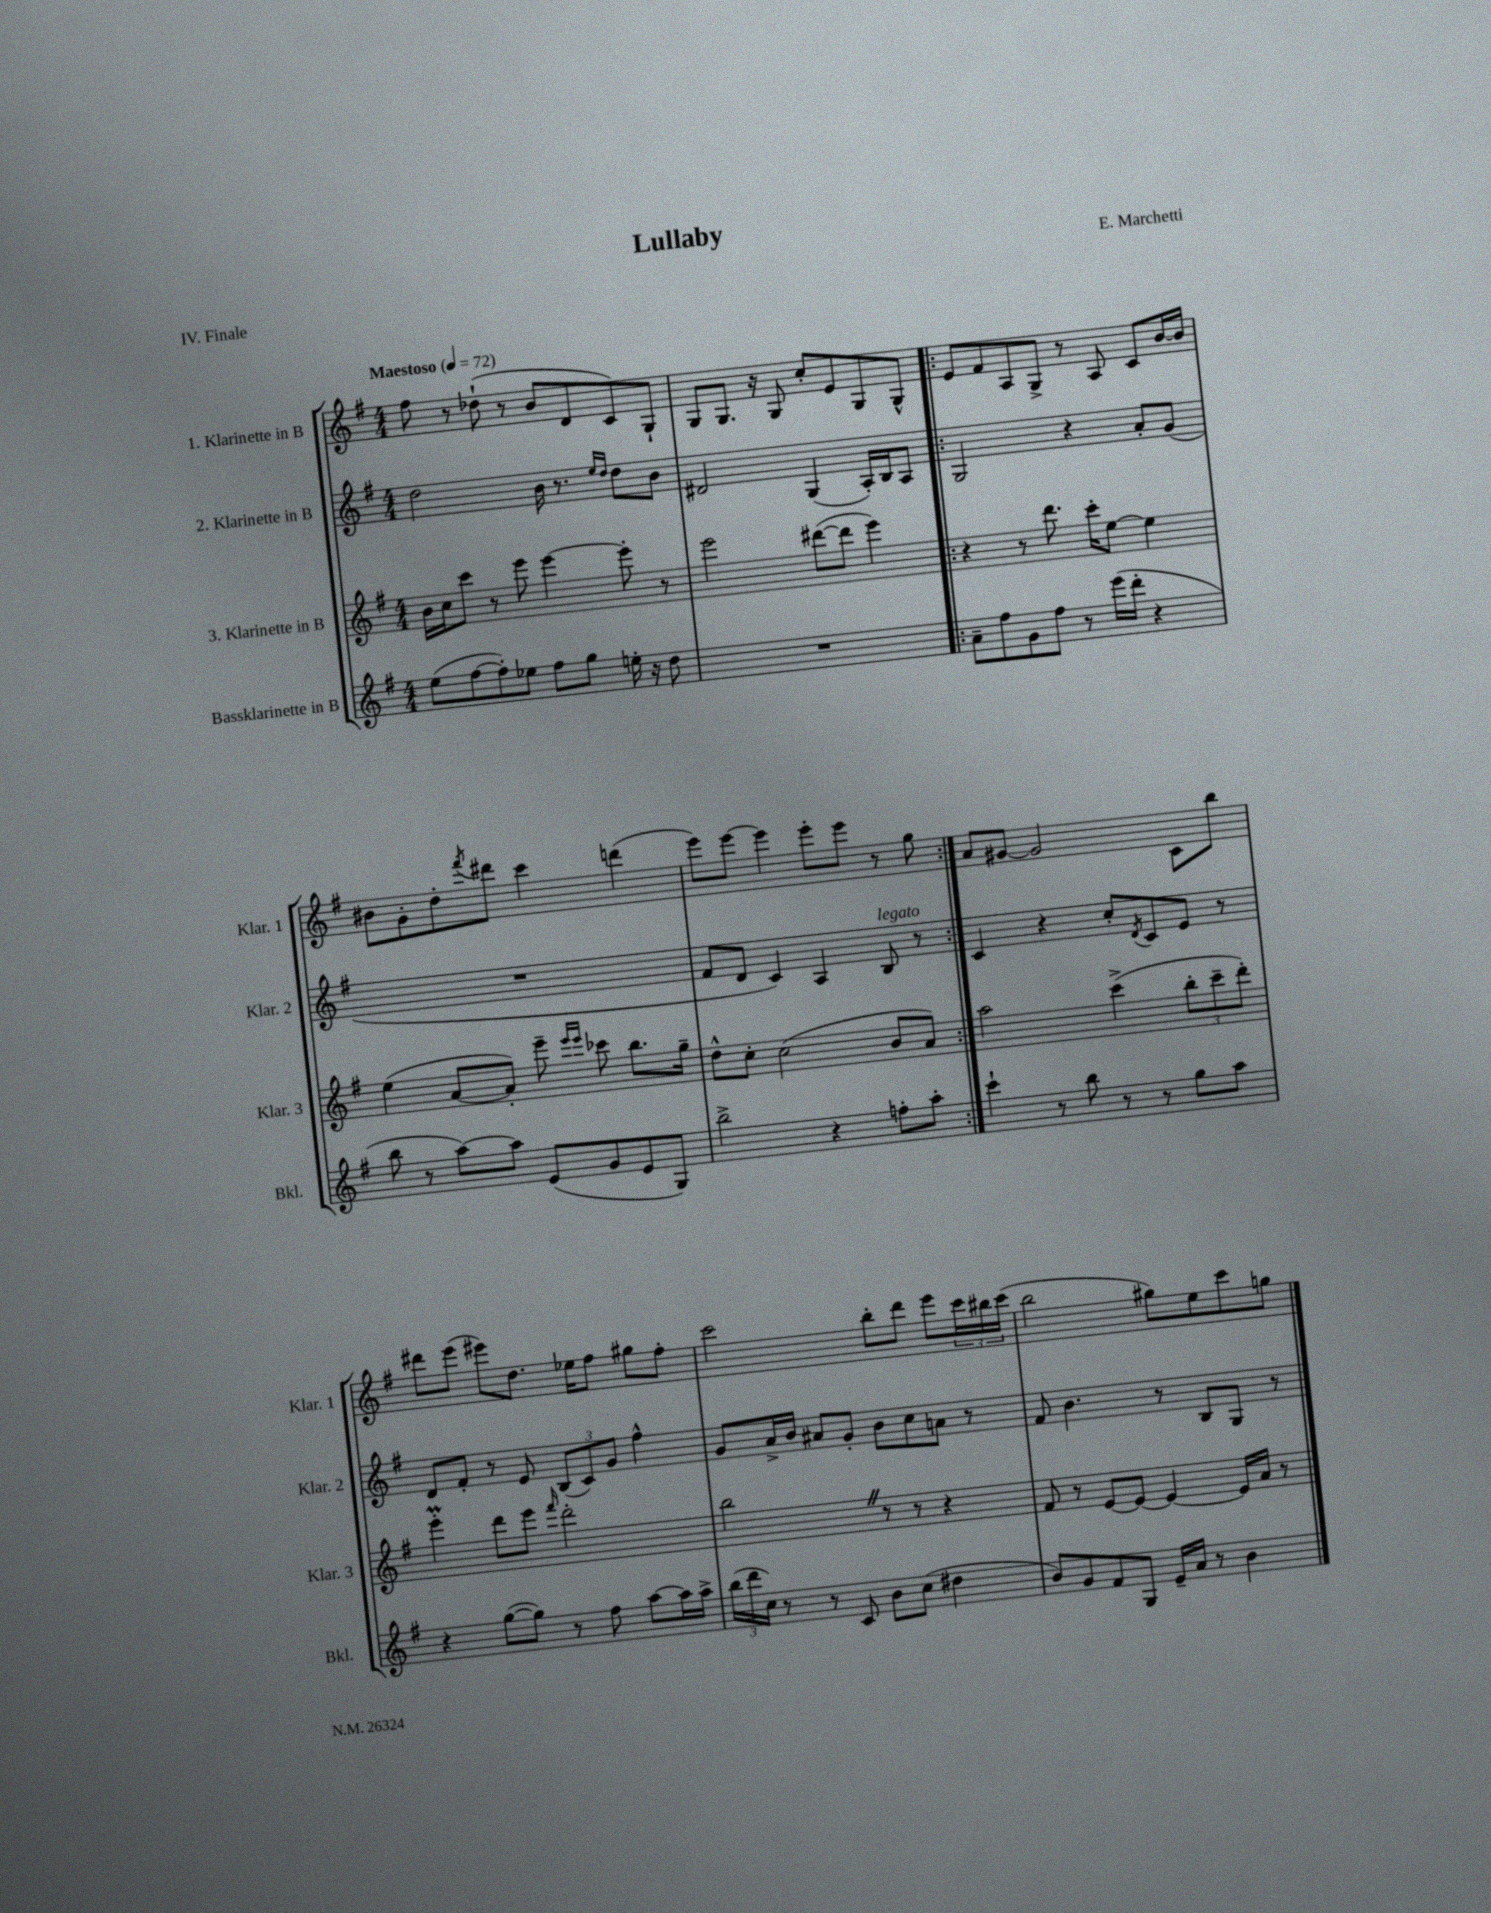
\header { title = "Lullaby" composer = "E. Marchetti" piece = "IV. Finale" }
<<
\new StaffGroup <<
\new Staff = "s0" \with { instrumentName = "1. Klarinette in B" shortInstrumentName = "Klar. 1" } {
    \clef treble \key g \major \numericTimeSignature \time 4/4 \tempo "Maestoso" 4 = 72
    fis''8 r8 des''8-!( r8 b'8 d'8 c'8) g8-! |
    g8 g8. r16 g8 c''8-. e'8 g8 g8-^ |
    \repeat volta 2 { e'8 fis'8 a8 g8-> r8 a8 c'8 b'16~ b'16 |
    bis'8 g'8-. d''8-. \acciaccatura { fis'''8 } dis'''8 c'''4 d'''4( |
    e'''8) e'''8~ e'''4 e'''8-. e'''8 r8 g''8 | }
    a'8 gis'8~ gis'2 c'8 b''8 |
    dis'''8 e'''8( eis'''8) d''8. ees''16 fis''8 gis''8 fis''8-. |
    c'''2 b''8-. d'''8 e'''8 \tuplet 3/2 { c'''16 bis''16 c'''16( } |
    b''2 gis''8) e''8 c'''8 g''8 \bar "|." |
}
\new Staff = "s1" \with { instrumentName = "2. Klarinette in B" shortInstrumentName = "Klar. 2" } {
    \clef treble \key g \major \numericTimeSignature \time 4/4
    d''2 b'16 r8. \grace { e''16 d''16 } d''8 b'8 |
    dis'2 g4( a16-.) b16 a8 |
    \repeat volta 2 { g2 r4 a'8-. g'8( |
    R1 |
    fis'8 d'8 c'4) a4 b8^\markup { \italic "legato" } r8 | }
    c'4 r4 c''8-. \acciaccatura { d'8 } c'8 e'8 r8 |
    d'8 fis'8-. r8 e'8 \tuplet 3/2 { b8( c'8) g'8 } fis''4-^ |
    g'8 a'16-> b'16 ais'8 g'8-. b'8 c''8 a'8 r8 |
    fis'8 b'4. r8 b8 g8 r8 \bar "|." |
}
\new Staff = "s2" \with { instrumentName = "3. Klarinette in B" shortInstrumentName = "Klar. 3" } {
    \clef treble \key g \major \numericTimeSignature \time 4/4
    b'16 c''16 c'''8 r8 e'''8 e'''4~ e'''8-. r8 |
    e'''2 dis'''8~( dis'''8 e'''4) |
    \repeat volta 2 { r4 r8 d'''8. c'''16-. e''8~ e''4 |
    e''4( a'8~ a'8-.) e'''8-- \grace { e'''16 e'''16 } ces'''8 b''8. g''16-- |
    d''8-^ c''8-. c''2( b'8 a'8) | }
    a''2 c'''4->( \tuplet 3/2 { b''8-. c'''8-- d'''8-.) } |
    e'''4-.\prall d'''8 e'''8 \grace { fis'''16 } d'''2-. |
    b''2 \once \override BreathingSign.text = \markup { \musicglyph "scripts.caesura.straight" } \breathe r8 r8 r4 |
    fis'8 r8 e'8~ e'8~ e'4~ e'16 a'16 r8 \bar "|." |
}
\new Staff = "s3" \with { instrumentName = "Bassklarinette in B" shortInstrumentName = "Bkl." } {
    \clef treble \key g \major \numericTimeSignature \time 4/4
    e''8( fis''8~ fis''8-.) ees''8 fis''8 g''8 e''16-. r16 d''8 |
    R1 |
    \repeat volta 2 { a'8-- fis''8 g'8 fis''8 r8 e'''16( d'''16-. r4 |
    b''8 r8 a''8~) a''8 e'8( g'8 e'8 g8) |
    b''2-> r4 f''8-. a''8-. | }
    c'''4-! r8 b''8 r8 r8 g''8 a''8 |
    r4 g''8~( g''8) r8 fis''8 a''8~ a''16 a''16-> |
    \tuplet 3/2 { b''16( d'''16 c''16) } r8 r8 c'8 b'8 c''8( dis''4 |
    b'8) g'8 fis'8 g8 e'16-- a'16 r8 b'4 \bar "|." |
}
>>
>>
\layout { \context { \Score \remove "Bar_number_engraver" } }
